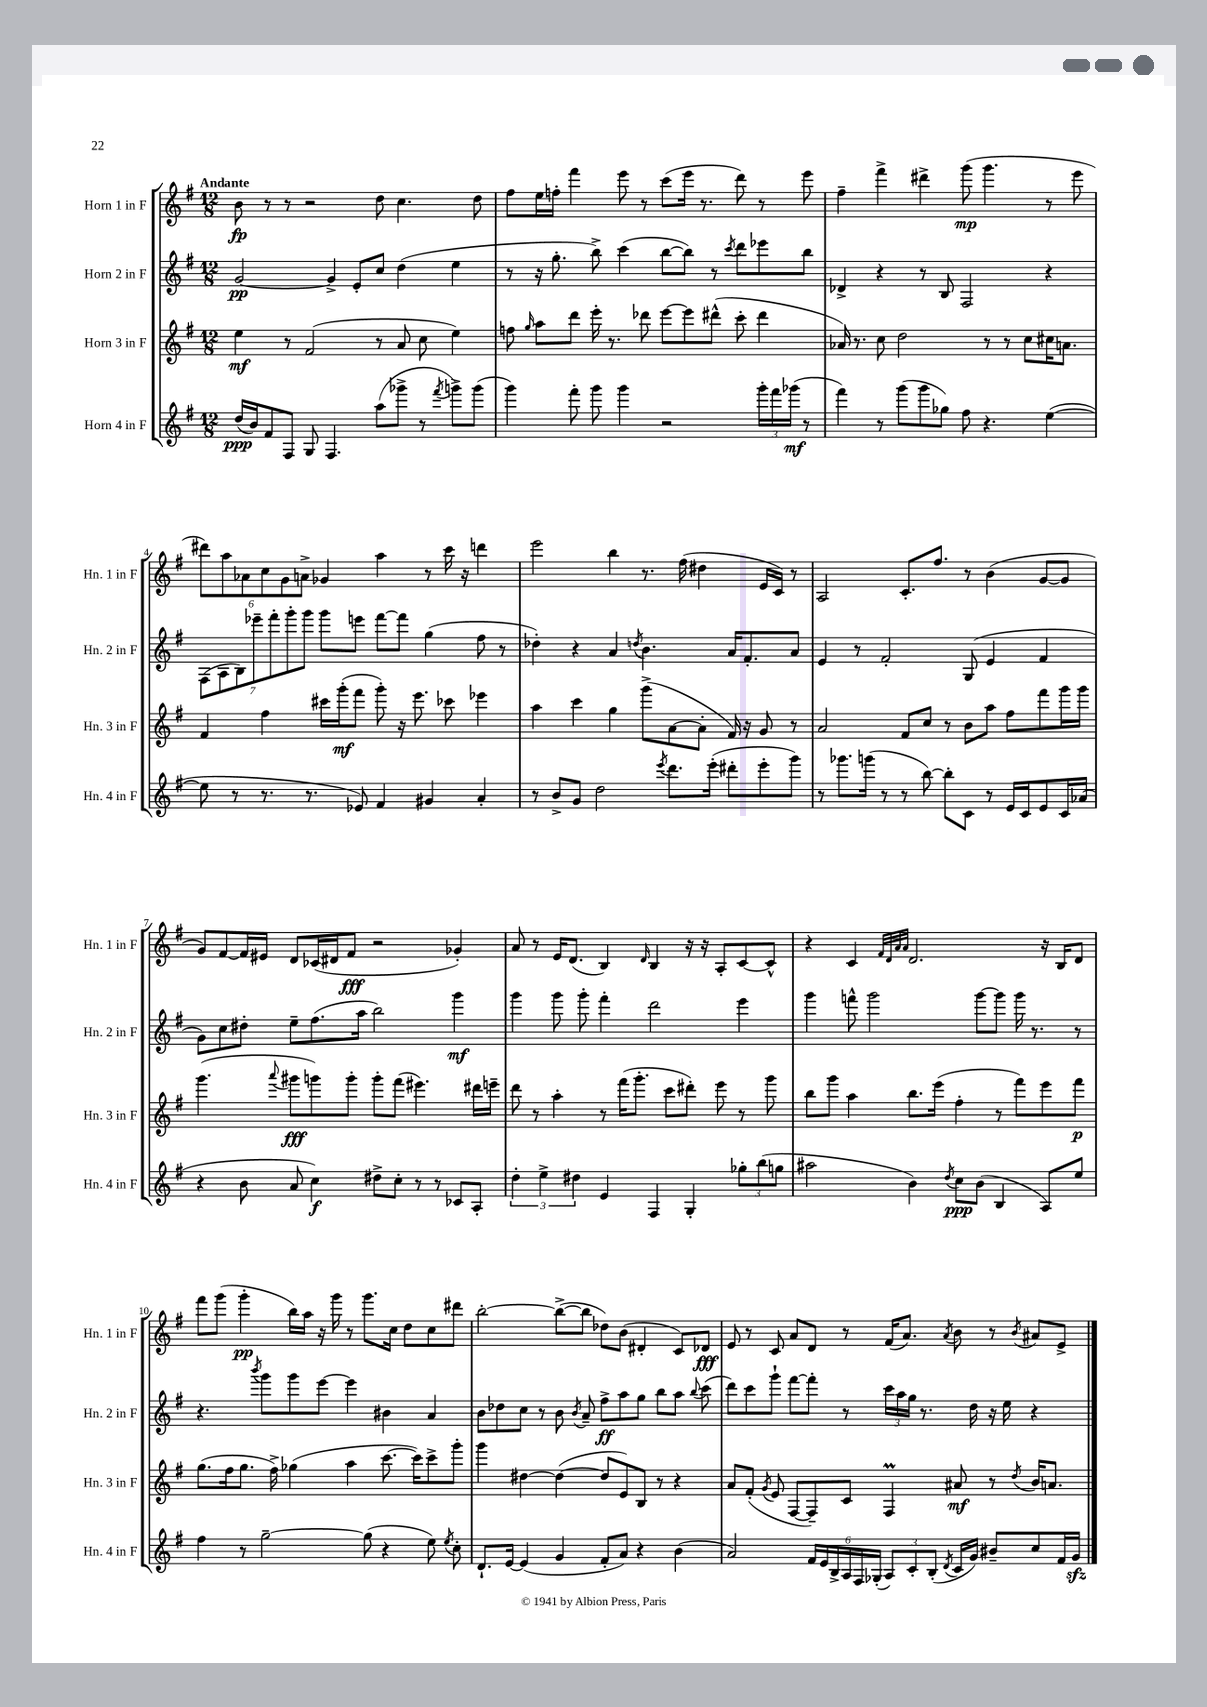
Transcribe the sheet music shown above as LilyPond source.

<<
\new StaffGroup <<
\new Staff = "s0" \with { instrumentName = "Horn 1 in F" shortInstrumentName = "Hn. 1 in F" } {
    \clef treble \key g \major \numericTimeSignature \time 12/8 \tempo "Andante"
    \autoBeamOff b'8\fp r8 r8 r2 d''8 c''4. d''8 |
    fis''8[ e''16 f''16]-. fis'''4 e'''8 r8 c'''8[( e'''16] r8. d'''8) r8 e'''8 |
    fis''4-- fis'''4-> dis'''4-> g'''8\mp( g'''4. r8 e'''8 |
    \tuplet 6/4 { dis'''8[) a''8 aes'8 c''8 g'8 a'8]-> } ges'4 a''4 r8 c'''16 r16 d'''4 |
    e'''2 b''4 r8. fis''16( dis''4 e'16[ c'16]) r8 |
    a2 c'8.[-. fis''8.] r8 b'4( g'8[~ g'8] |
    g'8[) fis'8~ fis'16 eis'16] d'8[ ces'16( dis'16 fis'8]\fff r2 ges'4-.) |
    a'8 r8 e'16[ d'8.]( b4) \grace { d'16 } b4 r16 r16 a8[-. c'8~ c'8]-^ |
    r4 c'4 \grace { fis'32[ d'32 a'32 a'32] } d'2. r16 b16[ d'8] |
    fis'''8[ g'''8]( g'''4-.\pp b''16[) a''16] r16 g'''16 r8 g'''8.[ c''16] d''8[ c''8 dis'''8] |
    b''2~-. b''8[~->( b''8] des''8[) b'8]( dis'4-. c'8[) des'8]\fff |
    e'8 r8 c'8 a'8[ d'8] r8 fis'16[( a'8.]) \acciaccatura { a'8 } b'8 r8 \acciaccatura { b'8 } ais'8[ e'8]-> \bar "|." |
}
\new Staff = "s1" \with { instrumentName = "Horn 2 in F" shortInstrumentName = "Hn. 2 in F" } {
    \clef treble \key g \major \numericTimeSignature \time 12/8
    \autoBeamOff g'2~\pp g'4-> e'8[-. c''8] d''4( e''4 |
    r8 r16 g''8.-. b''8->) c'''4( b''8[~ b''8]) r8 \acciaccatura { c'''8 } d'''8[ ees'''8 b''8] |
    des'4-> r4 r8 b8 fis2 r4 |
    \tuplet 7/4 { fis8[( a8 b8) ees'''8-- fis'''8-. g'''8-. g'''8] } g'''8[ e'''8] fis'''8[~ fis'''8] g''4( fis''8 r8 |
    des''4-.) r4 a'4 \acciaccatura { d''8 } b'4. a'16[ fis'8.-. a'8] |
    e'4 r8 fis'2-. g8( e'4 fis'4 |
    g'8[) c''8 dis''8]-. e''8[-- fis''8.( a''16] b''2) g'''4\mf |
    g'''4 g'''8 g'''8-. fis'''4-. d'''2 e'''4 |
    g'''4 f'''8-^ g'''2 g'''8[~ g'''8] g'''16 r8. r8 |
    r4. \acciaccatura { b'''8 } g'''8[ g'''8 e'''8]~ e'''4 bis'4 a'4 |
    b'8[ des''8 c''8] r8 b'8 \acciaccatura { b'8 } a'8-- fis''8[->\ff a''8 g''8] b''8[ a''8] \appoggiatura { b''8 } c'''8( |
    d'''8[) c'''8 g'''8]-! fis'''8[~ fis'''8]-. r8 \tuplet 3/2 { c'''16[ a''16 g''16] } r8. d''16 r16 e''16 r4 \bar "|." |
}
\new Staff = "s2" \with { instrumentName = "Horn 3 in F" shortInstrumentName = "Hn. 3 in F" } {
    \clef treble \key g \major \numericTimeSignature \time 12/8
    \autoBeamOff e''4\mf r8 fis'2( r8 a'8 c''8 e''4) |
    f''8 \grace { g''16 } a''8[ d'''8] e'''16-. r8. des'''8 e'''8[~ e'''8 dis'''8]-^( c'''8-. dis'''4 |
    aes'16) r8. c''8 d''2 r8 r8 c''8[ cis''16 a'8.] |
    fis'4 fis''4 cis'''16[ g'''16-.\mf( fis'''8] g'''8-.) r16 e'''8. ces'''8 ees'''4 |
    a''4 c'''4 g''4 g'''8[->( a'8~ a'8]-. fis'16) r16 g'8 r8 |
    a'2 fis'8[ c''8] r8 b'8[ a''8] fis''8[ fis'''8 g'''16 g'''16] |
    g'''4.( \appoggiatura { a'''8 } gis'''8[\fff g'''8) g'''8]-. g'''8[-. fis'''8]( eis'''4.) dis'''16[ e'''16]-- |
    d'''8 r8 a''4-. r8 fis'''16[( g'''8.]-. c'''8[ dis'''8]-.) e'''8 r8 g'''8 |
    b''8[ g'''8] a''4 b''8.[ e'''16]( fis''4-. r8 fis'''8[) e'''8 fis'''8]\p |
    g''8.[( fis''16 g''8.] fis''16->) ges''4( a''4 c'''8.~ c'''16[) c'''8-> g'''8]-. |
    g'''4 dis''4~ dis''4~( dis''8[ e'8) b8] r8 r4 |
    a'8[ fis'8]-.( \acciaccatura { g'8 } e'8 fis8[~ fis8--) c'8] fis4\prall ais'8\mf r8 \acciaccatura { d''8 } b'16[ a'8.] \bar "|." |
}
\new Staff = "s3" \with { instrumentName = "Horn 4 in F" shortInstrumentName = "Hn. 4 in F" } {
    \clef treble \key g \major \numericTimeSignature \time 12/8
    \autoBeamOff d''16[\ppp( b'16) fis'8 fis8] g8 fis4. a''8[( ges'''8]-> r8 \acciaccatura { fis'''8 } g'''8[->) g'''8]( |
    g'''4) fis'''8-. g'''8 g'''4 r2 \tuplet 3/2 { g'''16[-. fis'''16 ges'''16]\mf( } r8 |
    fis'''4) r8 g'''8[( g'''8 ges''8]) fis''8 r4. e''4~( |
    e''8 r8 r8. r8. ees'8) fis'4 gis'4 a'4-. |
    r8 b'8[-> g'8] d''2 \acciaccatura { e'''8 } d'''8.[ e'''16]-.( dis'''8[-. e'''8-. g'''8]) |
    r8 ges'''8.[ g'''16]( r8 r8 b''8~) b''8[-. c'8] r8 e'16[ c'16 e'8 c'16 aes'16]( |
    r4 b'8 a'8 c''4\f) dis''8[-> c''8]-. r8 r8 ces'8[ a8]-. |
    \tuplet 3/2 { d''4-. e''4-> dis''4 } e'4 fis4 g4-. \tuplet 3/2 { ges''8[-. b''8( g''8] } |
    ais''2 b'4) \acciaccatura { d''8 } c''8[\ppp b'8]( b4 a8[) e''8] |
    fis''4 r8 g''2~-- g''8( r4 e''8) \acciaccatura { e''8 } c''8-. |
    d'8.[-! e'16]~ e'4( g'4 fis'8[-. a'8]) r4 b'4( |
    a'2) \tuplet 6/4 { fis'16[ e'16 b16-> a16 fis16 ges16]-.( } \tuplet 3/2 { a8[) c'8-. b8]-.( } \acciaccatura { d'8 } c'16[ g'16]) bis'8[-- c''8 fis'16 g'16]\sfz \bar "|." |
}
>>
>>
